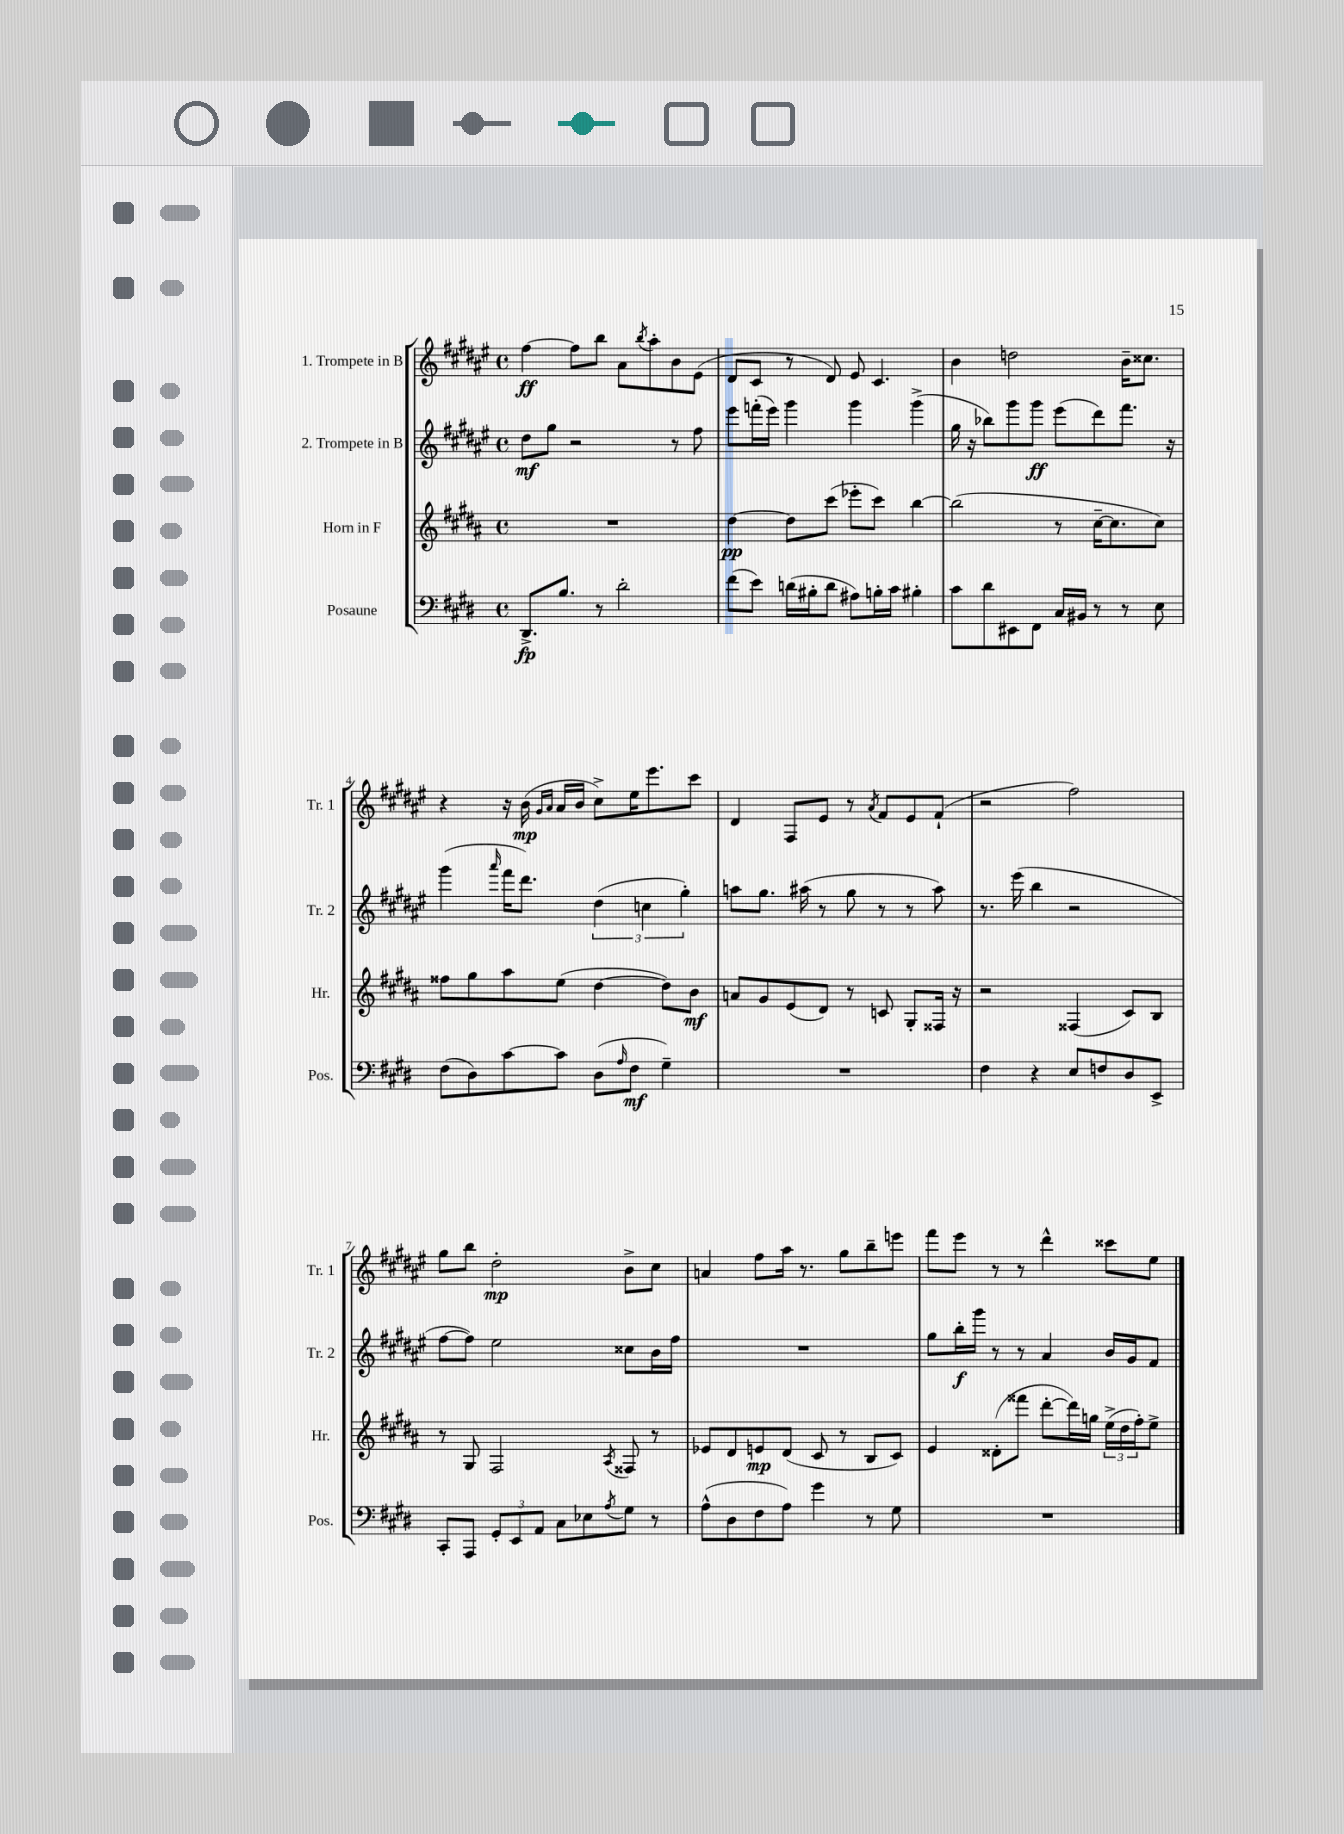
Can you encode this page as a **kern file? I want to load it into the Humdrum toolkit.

**kern	**kern	**kern	**kern
*staff4	*staff3	*staff2	*staff1
*clefF4	*clefG2	*clefG2	*clefG2
*k[f#c#g#d#]	*k[f#c#g#d#a#]	*k[f#c#g#d#a#e#]	*k[f#c#g#d#a#e#]
*M4/4	*M4/4	*M4/4	*M4/4
*met(c)	*met(c)	*met(c)	*met(c)
8.DD#^/L	1r	8dd#\L	[4ff#\
.	.	8gg#\J	.
8.B/J	.	.	.
.	.	2r	8ff#\]L
8r	.	.	8bb\J
2d#'\	.	.	8a#\L
.	.	.	8qbb/
.	.	.	8aa#'\
.	.	8r	8b\
.	.	8ff#\	(8e#\J
=	=	=	=
(8f#\L	[4dd#\	8eee#\L	8d#/L
8e\J)	.	(16fff'\L	8c#/J
.	.	16eee#\JJ)	.
(16d\LL	8dd#\]L	4ggg#\	8r
16B#'\J	.	.	.
8d\J	(8ccc#\J	.	8d#/)
8A#\L)	8eee-'\L	4ggg#\	8e#/
16B'\L	8ccc#\J)	.	4.c#/
16c#\JJ	.	.	.
4B#'\	[4bb\	(4ggg#^\	.
=	=	=	=
8c#\L	(2bb\]	16gg#\	4b\
.	.	16r	.
8d#\	.	8bb-\L)	.
8EE#\	.	8ggg#\	2dd\
8FF#\J	.	8ggg#\J	.
16C#/LL	8r	(8eee#\L	.
16BB#/JJ	.	.	.
8r	[16cc#~\LK	8ddd#\)	.
.	8.cc#\]	.	.
8r	.	8.fff#\J	16b~\LK
.	.	.	8.cc##\J
8E\	8cc#\J)	.	.
.	.	16r	.
=	=	=	=
(8F#\L	8ff##\L	(4ggg#\	4r
8D#\)	8gg#\	.	.
.	.	16qqaaa#/	.
[8c#\	8aa#\	16fff#\LK	16r
.	.	8.ddd#\J)	(16b\
.	.	.	16qqg#/LL
.	.	.	16qqa#/JJ
8c#\]J	(8ee\J	.	16a#/LL
.	.	.	16b/JJ
(8D#\L	[4dd#\	(6dd#\	8cc#^\L)
16qqA/	.	.	.
8F#\J	.	.	16ee#\K
.	.	6cc\	.
.	.	.	8.eee#\
4G#~\)	8dd#\]L)	.	.
.	.	6gg#'\)	.
.	8b\J	.	8ccc#\J
=	=	=	=
1r	8a/L	8aa\L	4d#/
.	8g#/	8.gg#\J	.
.	(8e/	.	8F#/L
.	.	(16aa#\	.
.	8d#/J)	8r	8e#/J
.	8r	8gg#\	8r
.	.	.	8qa#/
.	8c/	8r	8f#/L
.	8G#'/L	8r	8e#/
.	16F##/Jk	8aa#\)	(8f#`/J
.	16r	.	.
=	=	=	=
4F#\	2r	8.r	2r
.	.	(16eee#\	.
4r	.	4bb\	.
8E/L	(4F##/	2r	2ff#\)
8F/	.	.	.
8D#/	8c#/L)	.	.
8EE^/J	8B/J	.	.
=	=	=	=
8CC#'/L	8r	[8ff#\L	8gg#\L
8AAA/J	8G#/	8ff#\]J)	8bb\J
12GG#'/L	2F#/	2ee#\	2dd#'\
12EE/	.	.	.
12AA/J	.	.	.
8C#\L	.	.	.
8E-\	.	.	.
8qA/	8qA#/	.	.
8G#\J	8F##/	8cc##\L	8b^\L
8r	8r	16b\L	8cc#\J
.	.	16ff#\JJ	.
=	=	=	=
(8A^^\L	8e-/L	1r	4a/
8D#\	8d#/	.	.
8F#\	8e/	.	8ff#\L
8A\J)	(8d#/J	.	16aa#\Jk
.	.	.	8.r
4g#\	8c#/	.	.
.	8r	.	8gg#\L
8r	8B/L	.	8bb~\
8G#\	8c#/J)	.	8eee\J
=	=	=	=
1r	4e/	8gg#\L	8fff#\L
.	.	16bb'\L	8eee#\J
.	.	16ggg#\JJ	.
.	(8d##'\L	8r	8r
.	8fff##\J	8r	8r
.	[8ddd#'\L	4a#/	4ddd#^^\
.	16ddd#\]L)	.	.
.	16gg\JJ	.	.
.	(24ee^\LL	16b/LL	8ccc##\L
.	24dd#\	.	.
.	.	16g#/J	.
.	24ff#'\J)	.	.
.	8ee^\J	8f#/J	8ee#\J
==	==	==	==
*-	*-	*-	*-
